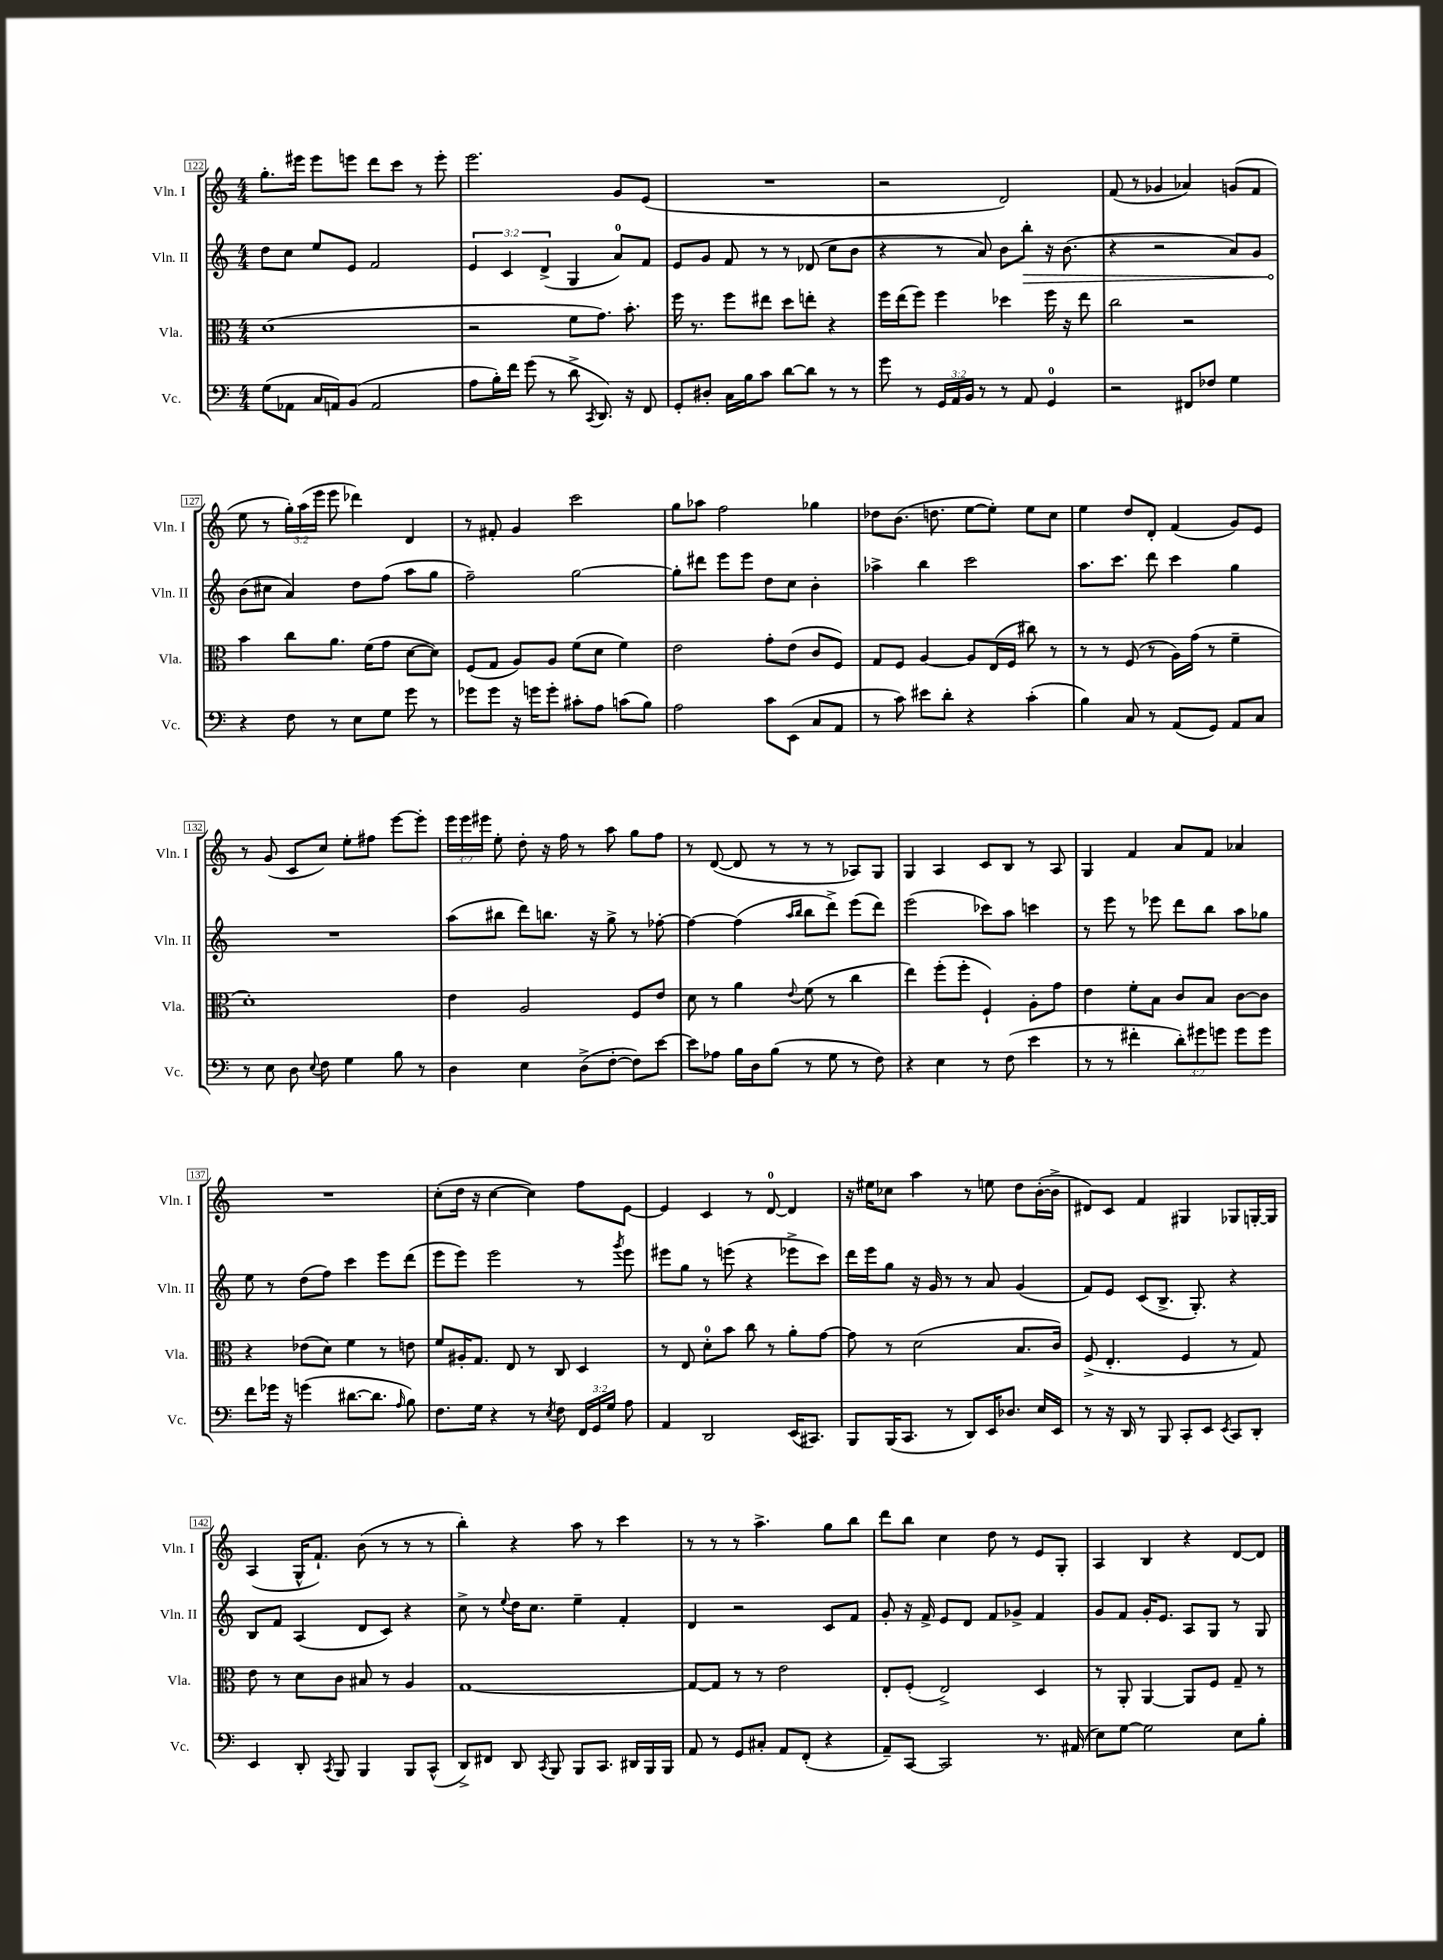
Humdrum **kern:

**kern	**kern	**kern	**dynam	**kern
*part4	*part3	*part2	*part2	*part1
*staff4	*staff3	*staff2	*staff2	*staff1
*I"Vc.	*I"Vla.	*I"Vln. II	*	*I"Vln. I
*I'Vc.	*I'Vla.	*I'Vln. II	*	*I'Vln. I
*clefF4	*clefC3	*clefG2	*	*clefG2
*k[]	*k[]	*k[]	*	*k[]
*M4/4	*M4/4	*M4/4	*	*M4/4
=122	=122	=122	=122	=122
(8G\L	(1d	8dd\L	.	8.gg'\L
8AA-X\J	.	8cc\J	.	.
.	.	.	.	16eee#X\Jk
16C/LL	.	8ee/L	.	8eee#\L
16AAn/J)	.	.	.	.
(8BB/J	.	8e/J	.	8eeen\J
2AA/	.	2f/	.	8ddd\L
.	.	.	.	8ccc\J
.	.	.	.	8r
.	.	.	.	8eee'\
=123	=123	=123	=123	=123
8A\L	2r	6e/	.	2.eee\
16B'\L)	.	.	.	.
.	.	6c/	.	.
16f\JJ	.	.	.	.
(8g\	.	.	.	.
.	.	(6d^/	.	.
8r	.	.	.	.
8d^\	8f\L	4G/	.	.
8qCC/	.	.	.	.
8.DD/)	8.g\J)	.	.	.
.	.	8a/L)	.	8g/L
16r	8.b'\	.	.	.
8FF/	.	8f/J	.	(8e/J
=124	=124	=124	=124	=124
8GG'/L	16ff\	8e/L	.	1r
.	8.r	.	.	.
8D#X'/J	.	8g/J	.	.
16C\LL	8ff\L	8f/	.	.
16B\J	.	.	.	.
8c\J	8ee#X\J	8r	.	.
[8d\L	8dd\L	8r	.	.
8d\J]	8een'\J	(8d-X/	.	.
8r	4r	8cc\L	.	.
8r	.	8b\J	.	.
=125	=125	=125	=125	=125
8g\	16ff\LL	4r	.	2r
.	(16ee\J	.	.	.
8r	8ff\J)	.	.	.
24GG/LL	4ff\	8r	.	.
24AA/	.	.	.	.
24BB/JJ	.	.	.	.
8r	.	8a/)	.	.
8r	4dd-X\	8b\L	.	2d/)
!	!	!	!LO:HP:b	!
8AA/	.	8bb'\J	>	.
4GG/	16ff\	16r	.	.
.	16r	(8.b\	.	.
.	8ee\	.	.	.
=126	=126	=126	=126	=126
2r	2cc\	4r	.	(8f/
.	.	.	.	8r
.	.	2r	.	4g-X/
8FF#X/L	2r	.	.	4a-X/)
8F-X/J	.	.	.	.
4G\	.	8a/L)	.	(8gn/L
.	.	8g/J	.	8f/J
!!LO:LB:g=z
=127	=127	=127	=127	=127
4r	4b\	(8b\L	.	8ee\
.	.	8cc#X\J	]	8r
8F\	8cc\L	4a/)	.	24gg'\LL)
.	.	.	.	(24aa\
.	.	.	.	24eee\JJ
8r	8.a\J	.	.	8eee\
8E\L	.	8dd\L	.	4ddd-X\)
.	(16f\KL	.	.	.
8G\J	8g\J	(8ff\J	.	.
8g\	[8d\L	8aa\L	.	4d/
8r	8d\J])	8gg\J	.	.
=128	=128	=128	=128	=128
8g-X\L	(8F/L	2ff~\)	.	8r
8g-\J	8G/J	.	.	8f#X'/
16r	8A/L)	.	.	4g/
16gn\KL	.	.	.	.
8g'\J	8A/J	.	.	.
8c#X'\L	(8f\L	[2gg\	.	2ccc\
8A\J	8d\J	.	.	.
(8cn\L	4f\)	.	.	.
8B\J)	.	.	.	.
=129	=129	=129	=129	=129
2A\	2e\	8gg'\L]	.	8gg\L
.	.	8ddd#X\J	.	8aa-X\J
.	.	8eee\L	.	2ff\
.	.	8eee\J	.	.
8c\L	8g'\L	8dd\L	.	.
(8EE\J	(8e\J	8cc\J	.	.
8C/L	8c/L	4b'\	.	4gg-X\
8AA/J	8F/J)	.	.	.
=130	=130	=130	=130	=130
8r	8G/L	4aa-X^\	.	8dd-X\L
8c\)	8F/J	.	.	(8.b\J
8e#X\L	[4A/	4bb\	.	.
.	.	.	.	8.ddn\
8d'\J	.	.	.	.
4r	8A/L]	2ccc\	.	[8ee\L
.	(16E/L	.	.	8ee'\J])
.	16F/JJ	.	.	.
(4c'\	8cc#X\)	.	.	8ee\L
.	8r	.	.	8cc\J
=131	=131	=131	=131	=131
4B\)	8r	8.aa\L	.	4ee\
.	8r	.	.	.
.	.	8.ccc\J	.	.
8C/	(8F/	.	.	8dd/L
8r	8r	8ddd\	.	8d'/J
(8AA/L	16A\LL)	4ccc\	.	(4f/
.	(16g\JJ	.	.	.
8GG/J)	8r	.	.	.
8AA/L	4f~\	4gg\	.	8g/L)
8C/J	.	.	.	8e/J
!!LO:LB:g=z
=132	=132	=132	=132	=132
8r	1d')	1r	.	8r
8E\	.	.	.	(8g/
8D\	.	.	.	8c/L
8qqE/	.	.	.	.
8F\	.	.	.	8cc/J)
4G\	.	.	.	8ee'\L
.	.	.	.	8ff#X\J
8B\	.	.	.	[8eee\L
8r	.	.	.	8eee'\J]
=133	=133	=133	=133	=133
4D\	4e\	(8aa\L	.	24eee\LL
.	.	.	.	24eee\
.	.	.	.	24eee#X\JJ
.	.	8bb#X\J	.	8ee'\
4E\	2A/	8ddd\L)	.	8dd'\
.	.	8.bbn\J	.	16r
.	.	.	.	16ff\
(8D^\L	.	.	.	8r
.	.	16r	.	.
[8F'\J	.	8gg^\	.	8aa\
8F\L])	8F/L	8r	.	8gg\L
[8e\J	8e/J	[8ff-X'\	.	8ff\J
=134	=134	=134	=134	=134
8e\L]	8d\	4ff-\_	.	8r
8A-X\J	8r	.	.	([8d/
16B\LL	4a\	(4ff-\]	.	8d/]
16D\J	.	.	.	.
(8B\J	.	.	.	8r
.	.	16qqaa/LL	.	.
.	8qqe/	16qqbb/JJ	.	.
8r	(8f\	8bb\L	.	8r
8G\	8r	8ddd^\J)	.	8r
8r	4cc\	(8eee\L	.	8A-X/L)
8F\)	.	8ddd\J)	.	8G/J
=135	=135	=135	=135	=135
4r	4ee\)	(2eee\	.	4G/
4E\	(8ff'\L	.	.	4A/
.	8ff'\J	.	.	.
8r	4F`/)	8ccc-X\L)	.	8c/L
(8F\	.	8aa\J	.	8B/J
4e\	8A'\L	4cccn\	.	8r
.	8g\J	.	.	8A/
=136	=136	=136	=136	=136
8r	4e\	8r	.	4G/
8r	.	8eee\	.	.
4f#X'\	8f'\L	8r	.	4f/
.	8B\J	8eee-X\	.	.
12d'\L)	8c/L	8ddd\L	.	8a/L
12g#X\	.	.	.	.
.	8B/J	8bb\J	.	8f/J
12gn\J	.	.	.	.
8g\L	[8c\L	8aa\L	.	4a-X/
8g\J	8c\J]	8gg-X\J	.	.
!!LO:LB:g=z
=137	=137	=137	=137	=137
8f\L	4r	8ee\	.	1r
16g-X\Jk	.	8r	.	.
16r	.	.	.	.
(4gn\	(8e-X\L	(8dd\L	.	.
.	8d\J)	8ff\J)	.	.
[8.d#X\L	4f\	4ccc\	.	.
8.d#\J]	.	.	.	.
.	8r	8eee\L	.	.
16qqA/	.	.	.	.
8B\)	8en\	(8ddd\J	.	.
=138	=138	=138	=138	=138
8.F\L	8f/L	8eee\L	.	(8cc'\L
.	16A#X'/K	8eee\J)	.	16dd\Jk
16G\Jk	8.G/J	.	.	16r
4r	.	2eee\	.	[4cc\
.	8E/	.	.	.
8r	8r	.	.	4cc\])
8qE/	.	.	.	.
8F\	8C/	.	.	.
24FF/LL	4D/	8r	.	8ff\L
24GG/	.	.	.	.
24G/JJ	.	.	.	.
.	.	8qggg/	.	.
8A\	.	8eee\	.	[8e\J
=139	=139	=139	=139	=139
4AA/	8r	8eee#X\L	.	4e/]
.	8E/	8gg\J	.	.
2DD/	8d'\L	8r	.	4c/
.	8b\J	(8eeen\	.	.
.	8cc\	4r	.	8r
.	8r	.	.	[8d/
(16EE/KL	8a'\L	8eee-X^\L	.	4d/]
8.CC#X/J)	.	.	.	.
.	[8g\J	8ccc\J)	.	.
=140	=140	=140	=140	=140
8BBB/L	8g\]	16ddd\LL	.	16r
.	.	16eee\J	.	16ee#X\KL
(16BBB/K	8r	8gg\J	.	8cc-X\J
8.CC/J	.	.	.	.
.	(2d\	16r	.	4aa\
.	.	16g/	.	.
8r	.	8r	.	.
8DD/L)	.	8r	.	8r
16EE/K	.	8a/	.	8een\
8.D-X/J	.	.	.	.
.	8.B/L	(4g/	.	8dd\L
16E/LL	.	.	.	([16b'\L
16EE/JJ	16c/Jk)	.	.	16b^\JJ]
=141	=141	=141	=141	=141
8r	(8F^/	8f/L)	.	8d#X/L)
16r	4.E'/	8e/J	.	8c/J
16DD/	.	.	.	.
8r	.	(8c/L	.	4f/
8BBB/	.	8.B^/J	.	.
8CC'/L	4F/	.	.	4G#X/
.	.	8.G'/)	.	.
8EE/J	.	.	.	.
8qEE/	.	.	.	.
8CC/L	8r	4r	.	8G-X/L
8DD'/J	8G/)	.	.	[16Gn'/L
.	.	.	.	16G/JJ]
!!LO:LB:g=z
=142	=142	=142	=142	=142
4EE/	8e\	8B/L	.	(4A/
.	8r	8f/J	.	.
8DD'/	8d\L	(4A/	.	16G^^/KL
.	.	.	.	8.f`/J)
8qCC/	.	.	.	.
8BBB/	8c\J	.	.	.
4BBB/	8B#X/	8d/L	.	(8b\
.	8r	8c/J)	.	8r
8BBB/L	4A/	4r	.	8r
(8CC^^/J	.	.	.	8r
=143	=143	=143	=143	=143
8DD^/L)	[1G	8cc^\	.	4bb'\)
8FF#X/J	.	8r	.	.
.	.	8qqee/	.	.
8DD/	.	16dd\KL	.	4r
.	.	8.cc\J	.	.
8qCC/	.	.	.	.
8BBB/	.	.	.	.
8BBB/L	.	4ee~\	.	8aa\
8.CC/J	.	.	.	8r
.	.	4f'/	.	4ccc\
16DD#X/LL	.	.	.	.
16BBB/	.	.	.	.
16BBB/JJ	.	.	.	.
=144	=144	=144	=144	=144
8AA/	8G/L_	4d/	.	8r
8r	8G/J]	.	.	8r
8GG/L	8r	2r	.	8r
8C#X'/J	8r	.	.	4.aa^\
8AA/L	2e\	.	.	.
(8FF'/J	.	.	.	.
4r	.	8c/L	.	8gg\L
.	.	8f/J	.	8bb\J
=145	=145	=145	=145	=145
8AA~/L)	8E'/L	8g'/	.	8ddd\L
[8CC/J	(8F'/J	16r	.	8bb\J
.	.	16f^/	.	.
2CC/]	2E^/)	8e/L	.	4cc\
.	.	8d/J	.	.
.	.	8f/L	.	8dd\
.	.	8g-X^/J	.	8r
8.r	4D/	4f/	.	8e/L
.	.	.	.	8G'/J
(16AA#X/	.	.	.	.
=146	=146	=146	=146	=146
8E\L)	8r	8g/L	.	4A/
[8G\J	8AA'/	8f/J	.	.
2G\]	[4AA/	16g'/KL	.	4B/
.	.	8.e/J	.	.
.	8AA/L]	8A/L	.	4r
.	8F/J	8G/J	.	.
8E\L	8G~/	8r	.	[8d/L
8B'\J	8r	8G/	.	8d/J]
==	==	==	==	==
*-	*-	*-	*-	*-
